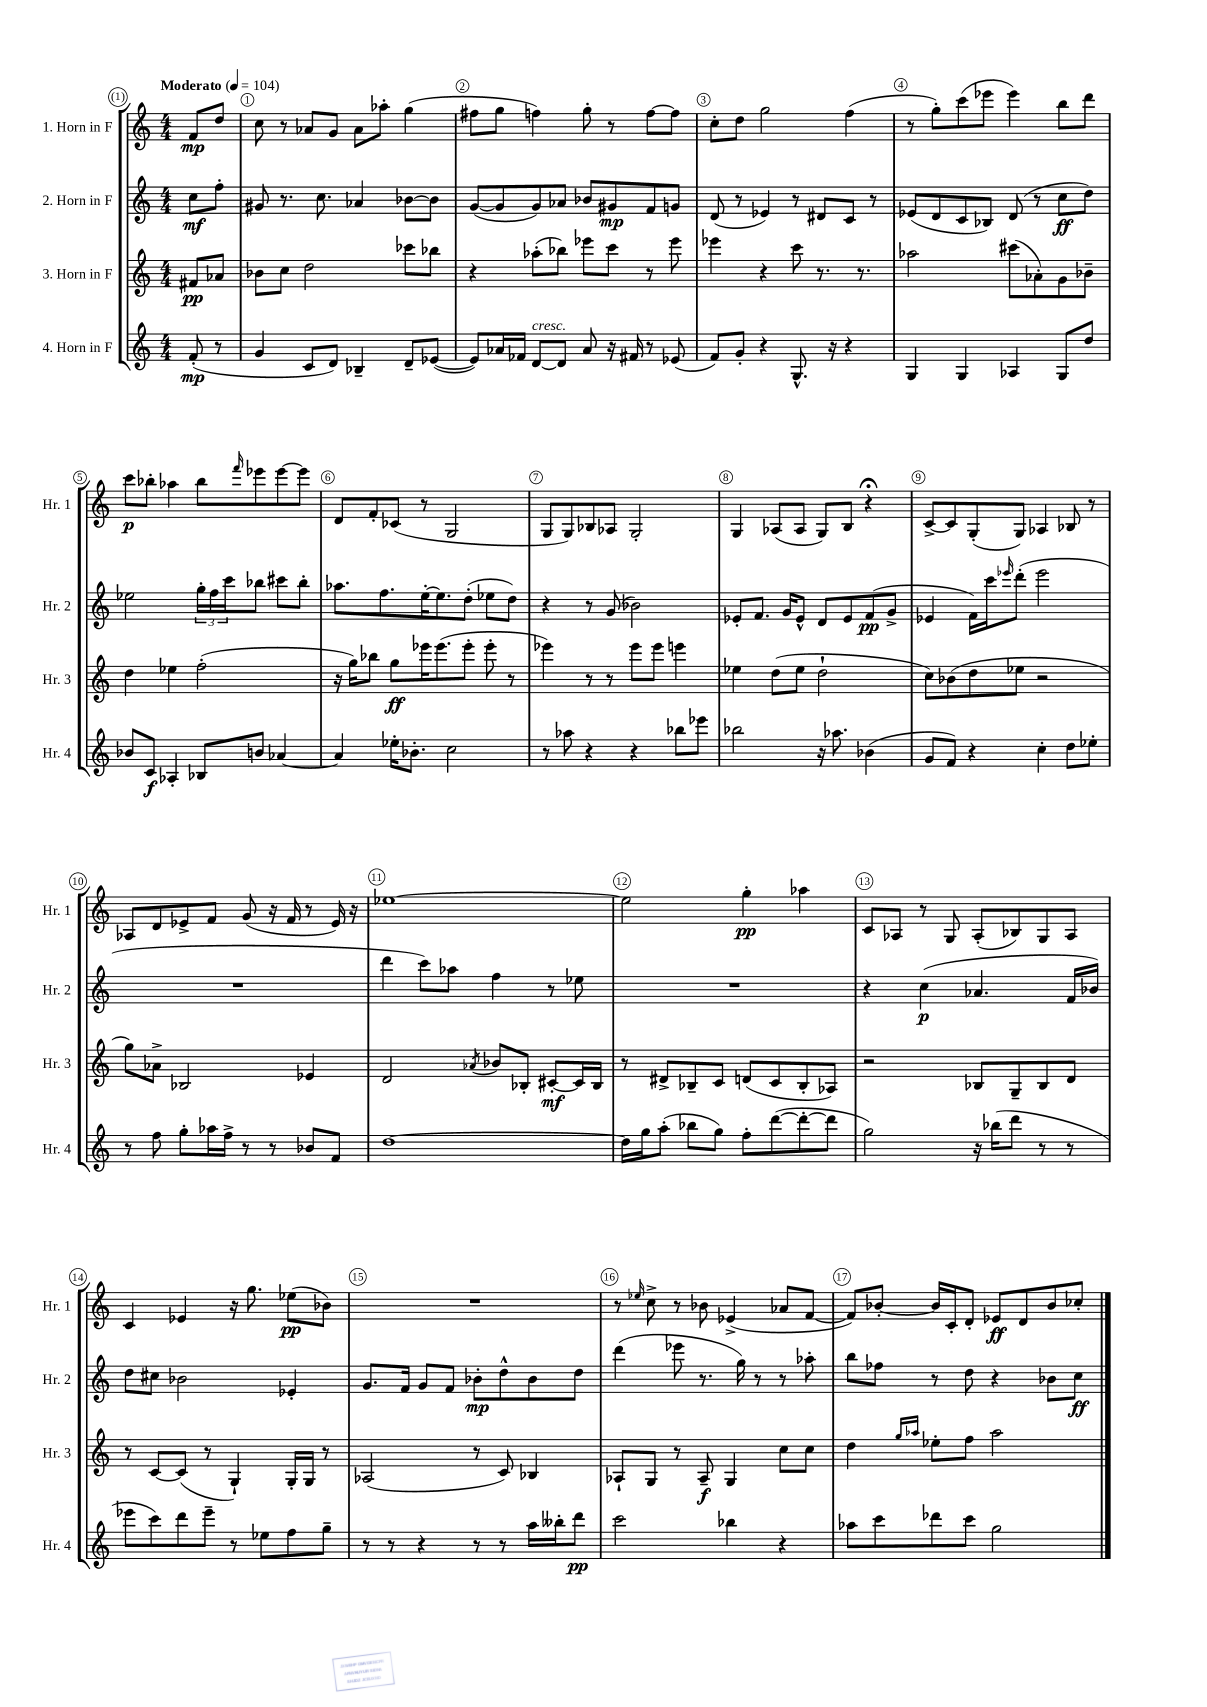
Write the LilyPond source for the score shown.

<<
\new StaffGroup <<
\new Staff = "s0" \with { instrumentName = "1. Horn in F" shortInstrumentName = "Hr. 1" } {
    \clef treble \key c \major \numericTimeSignature \time 4/4 \partial 4 \tempo "Moderato" 4 = 104
    f'8\mp d''8 |
    c''8 r8 aes'8 g'8 aes'8 aes''8-. g''4( |
    fis''8 g''8 f''4) g''8-. r8 f''8~ f''8 |
    c''8-. d''8 g''2 f''4( |
    r8 g''8-.) c'''8( ees'''8 ees'''4) b''8 d'''8 |
    c'''8\p bes''8-. aes''4 bes''8 \grace { f'''16 } ees'''8 ees'''8~ ees'''8 |
    d'8 f'8-. ces'8( r8 g2 |
    g8 g8) bes8 aes8 g2-. |
    g4 aes8( aes8 g8) b8 r4\fermata |
    c'8~-> c'8 g8-.( g8) aes4 bes8 r8 |
    aes8 d'8 ees'8-> f'8 g'8( r16 f'16 r8 ees'16) r16 |
    ees''1~ |
    ees''2 g''4-.\pp aes''4 |
    c'8 aes8 r8 g8 aes8-.( bes8) g8 aes8 |
    c'4 ees'4 r16 g''8. ees''8\pp( bes'8) |
    R1 |
    r8 \grace { ees''16 } c''8-> r8 bes'8 ees'4->( aes'8 f'8~ |
    f'8) bes'8~-. bes'16 c'16-. d'8-. ees'8\ff d'8 bes'8 ces''8-. \bar "|." |
}
\new Staff = "s1" \with { instrumentName = "2. Horn in F" shortInstrumentName = "Hr. 2" } {
    \clef treble \key c \major \numericTimeSignature \time 4/4 \partial 4
    c''8\mf f''8-. |
    gis'8 r8. c''8. aes'4 bes'8~ bes'8 |
    g'8~( g'8 g'8) aes'8 bes'8 gis'8\mp f'8 g'8 |
    d'8( r8 ees'4) r8 dis'8 c'8 r8 |
    ees'8( d'8 c'8 bes8) d'8( r8 c''8\ff d''8) |
    ees''2 \tuplet 3/2 { g''16-. f''16 c'''16 } bes''8 cis'''8 bes''8-. |
    aes''8. f''8. e''16~-. e''8. d''8-.( ees''8 d''8) |
    r4 r8 g'8( bes'2) |
    ees'8-. f'8. g'16 ees'8-^ d'8 ees'8 f'8\pp( g'8-> |
    ees'4 f'16) c'''16 \grace { ees'''16 } d'''8-.( ees'''2 |
    R1 |
    d'''4 c'''8) aes''8 f''4 r8 ees''8 |
    R1 |
    r4 c''4\p( aes'4. f'16 bes'16) |
    d''8 cis''8 bes'2 ees'4-. |
    g'8. f'16 g'8 f'8 bes'8-.\mp d''8-^ bes'8 d''8 |
    d'''4( ees'''8 r8. g''16) r8 r8 aes''8-. |
    b''8 fes''8 r8 d''8 r4 bes'8 c''8\ff \bar "|." |
}
\new Staff = "s2" \with { instrumentName = "3. Horn in F" shortInstrumentName = "Hr. 3" } {
    \clef treble \key c \major \numericTimeSignature \time 4/4 \partial 4
    fis'8\pp aes'8 |
    bes'8 c''8 d''2 ces'''8 bes''8 |
    r4 aes''8-.( bes''8) ees'''8 c'''8 r8 ees'''8 |
    ees'''4 r4 c'''8 r8. r8. |
    aes''2 cis'''8( aes'8-.) g'8 bes'8-- |
    d''4 ees''4 f''2-.( |
    r16 g''16) bes''8 g''8\ff ees'''16 ees'''8.( ees'''8-. ees'''8-. r8 |
    ees'''4) r8 r8 ees'''8 ees'''8 e'''4 |
    ees''4 d''8( ees''8 d''2-! |
    c''8) bes'8( d''8 ees''8 r2 |
    g''8) aes'8-> bes2 ees'4 |
    d'2 \acciaccatura { aes'8 } bes'8 bes8-. cis'8~-.\mf cis'16 bes16 |
    r8 dis'8-> bes8-- c'8 d'8( c'8 bes8-. aes8) |
    r2 bes8 g8-- bes8 d'8 |
    r8 c'8~ c'8( r8 g4-!) g16-. g16 r8 |
    aes2( r8 c'8) bes4 |
    aes8-! g8 r8 aes8--\f g4 c''8 c''8 |
    d''4 \grace { g''16 aes''16 } ees''8-. f''8 aes''2 \bar "|." |
}
\new Staff = "s3" \with { instrumentName = "4. Horn in F" shortInstrumentName = "Hr. 4" } {
    \clef treble \key c \major \numericTimeSignature \time 4/4 \partial 4
    f'8-.\mp( r8 |
    g'4 c'8 d'8) bes4-- d'8-- ees'8~( |
    ees'8) aes'16 fes'16 d'8~^\markup { \italic "cresc." } d'8 aes'8 r16 fis'16 r8 ees'8( |
    f'8) g'8-. r4 g8.-^ r16 r4 |
    g4 g4 aes4 g8 d''8 |
    bes'8 c'8\f aes4-. bes8 b'8 aes'4~ |
    aes'4 ees''16-. bes'8.-. c''2 |
    r8 aes''8 r4 r4 bes''8 ees'''8 |
    bes''2 r16 aes''8. bes'4( |
    g'8 f'8) r4 c''4-. d''8 ees''8-. |
    r8 f''8 g''8-. aes''16 f''16-> r8 r8 bes'8 f'8 |
    d''1~ |
    d''16 g''16 a''8-.( bes''8 g''8) f''8-. d'''8~( d'''8~-. d'''8 |
    g''2) r16 bes''16( d'''8 r8 r8 |
    ees'''8 c'''8) d'''8 ees'''8-- r8 ees''8 f''8 g''8-- |
    r8 r8 r4 r8 r8 a''16 beses''16-. d'''8\pp |
    c'''2 bes''4 r4 |
    aes''8 c'''8 des'''8 c'''8 g''2 \bar "|." |
}
>>
>>
\layout { \context { \Score \override BarNumber.break-visibility = ##(#f #t #t) barNumberVisibility = #all-bar-numbers-visible \override BarNumber.stencil = #(make-stencil-circler 0.1 0.3 ly:text-interface::print) } }
